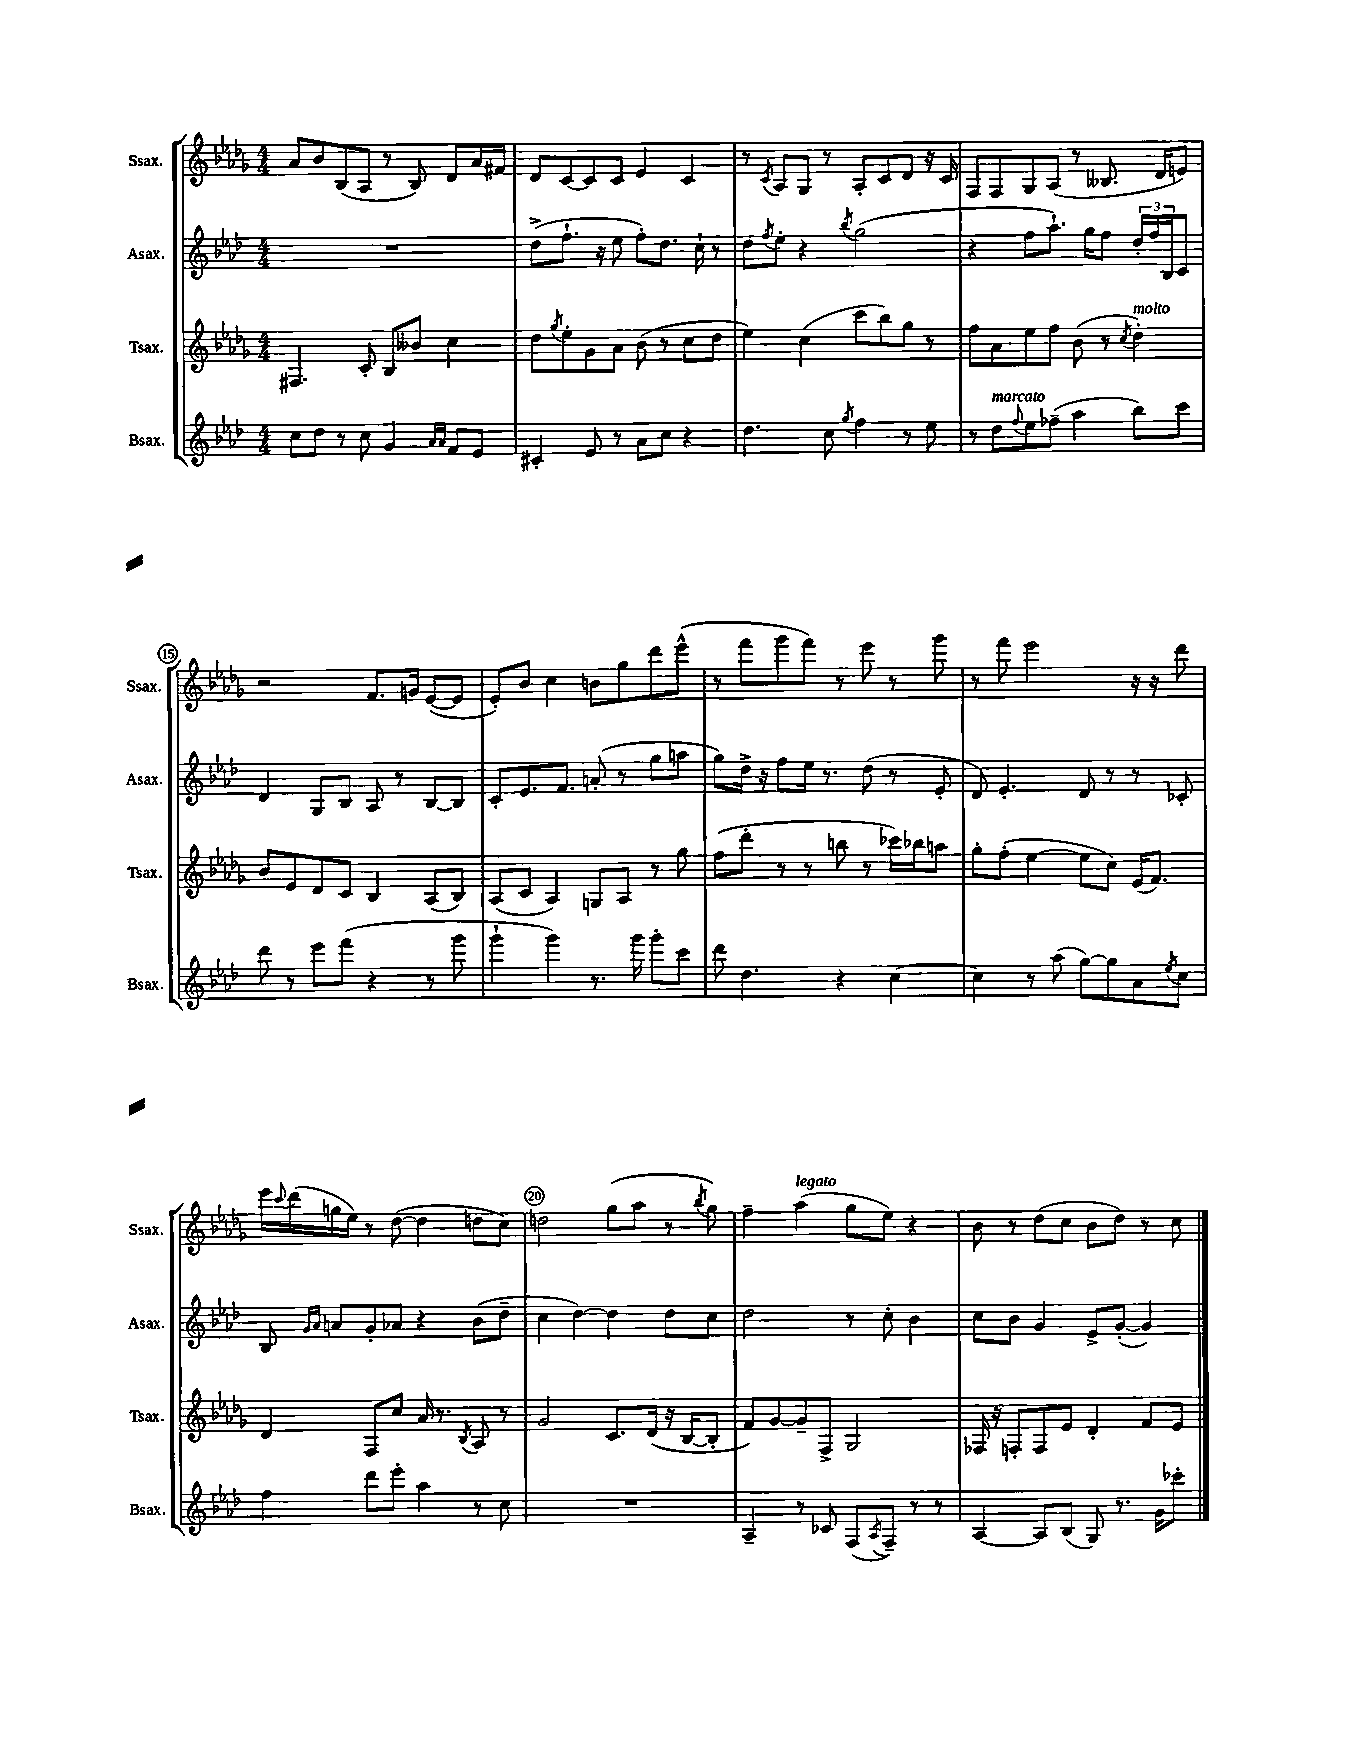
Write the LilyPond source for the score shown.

<<
\new StaffGroup <<
\new Staff = "s0" \with { instrumentName = "Ssax." shortInstrumentName = "Ssax." } {
    \clef treble \key des \major \numericTimeSignature \time 4/4
    aes'8 bes'8 bes8( aes8 r8 bes8) des'8 aes'16 fis'16 |
    des'8 c'8~ c'8 c'8 ees'4 c'4 |
    r8 \acciaccatura { c'8 } aes8 ges8 r8 aes8-. c'8 des'8 r16 c'16 |
    f8 f8 ges8 aes8( r8 beses8. des'16 e'8) |
    r2 f'8. g'16 ees'8~( ees'8 |
    ees'8-.) bes'8 c''4 b'8 ges''8 des'''8 ees'''8-^( |
    r8 f'''8 ges'''8 f'''8) r8 ees'''8 r8 ges'''8 |
    r8 f'''8 ees'''2 r16 r16 des'''8 |
    ees'''16 \appoggiatura { c'''8 } des'''16( g''16 ees''16) r8 des''8~( des''4 d''8 c''8) |
    d''2 ges''8( aes''8 r8 \acciaccatura { bes''8 } ges''8) |
    f''4-- aes''4^\markup { \italic "legato" }( ges''8 ees''8) r4 |
    bes'8 r8 des''8( c''8 bes'8 des''8) r8 c''8 \bar "|." |
}
\new Staff = "s1" \with { instrumentName = "Asax." shortInstrumentName = "Asax." } {
    \clef treble \key aes \major \numericTimeSignature \time 4/4
    R1 |
    des''8->( f''8.-! r16 ees''8 f''8-.) des''8. c''16-! r8 |
    des''8 \acciaccatura { f''8 } ees''8-. r4 \acciaccatura { bes''8 } g''2( |
    r4 f''8 aes''8.-!) g''16 f''8 \tuplet 3/2 { des''16-. f''16 bes16 } c'8 |
    des'4 g8 bes8 aes8 r8 bes8~ bes8 |
    c'8-. ees'8. f'8. a'8-.( r8 g''8 a''8 |
    g''8) des''16-> r16 f''8 ees''16 r8. des''8( r8 ees'8-. |
    des'8) ees'4.-. des'8 r8 r8 ces'8-. |
    bes8 \grace { g'16 aes'16 } a'8 g'8-. aes'8 r4 bes'8( des''8-- |
    c''4 des''4~) des''4 des''8 c''8 |
    des''2 r8 c''8-. bes'4 |
    c''8 bes'8 g'4 ees'8-> g'8~-.( g'4) \bar "|." |
}
\new Staff = "s2" \with { instrumentName = "Tsax." shortInstrumentName = "Tsax." } {
    \clef treble \key des \major \numericTimeSignature \time 4/4
    fis4. c'8-. bes8 beses'8 c''4 |
    des''8 \acciaccatura { ges''8 } ees''8-. ges'8 aes'8 bes'8( r8 c''8 des''8 |
    ees''4) c''4( c'''8 bes''8) ges''8 r8 |
    f''8 aes'8 ees''8 f''8 bes'8( r8 \acciaccatura { c''8 } des''4-.^\markup { \italic "molto" }) |
    bes'8 ees'8 des'8 c'8 bes4 aes8( bes8) |
    aes8( c'8 aes4) g8 aes8 r8 ges''8 |
    f''8( des'''8-. r8 r8 b''8 r8 ces'''16) bes''16 a''8 |
    ges''8-. f''8-.( ees''4~ ees''8 c''8) ees'16( f'8.) |
    des'4 f8 c''8 aes'16 r8. \acciaccatura { bes8 } aes8 r8 |
    ges'2 c'8. des'16( r16 bes16~ bes8-. |
    f'8) ges'8~ ges'8-- f8-> ges2 |
    fes16 r16 f8-. f8 ees'8 des'4-. f'8 ees'8 \bar "|." |
}
\new Staff = "s3" \with { instrumentName = "Bsax." shortInstrumentName = "Bsax." } {
    \clef treble \key aes \major \numericTimeSignature \time 4/4
    c''8 des''8 r8 c''8 g'4 \grace { aes'16 aes'16 } f'8 ees'8 |
    cis'4-. ees'8 r8 aes'8 c''8 r4 |
    des''4. c''8 \acciaccatura { g''8 } f''4 r8 ees''8 |
    r8 des''8^\markup { \italic "marcato" } \appoggiatura { f''8 } ees''8 fes''8--( aes''4 bes''8) c'''8 |
    des'''8 r8 ees'''8 f'''8( r4 r8 g'''8 |
    g'''4-! g'''4) r8. g'''16 g'''8-. c'''8 |
    des'''8 des''4. r4 c''4~ |
    c''4 r8 aes''8( g''8~) g''8 aes'8 \acciaccatura { ees''8 } c''8 |
    f''4 des'''8 ees'''8-. aes''4 r8 c''8 |
    R1 |
    aes4-- r8 ces'8 f8( \acciaccatura { aes8 } f8--) r8 r8 |
    aes4~ aes8 bes8( g8) r8. g'16 ces'''8-. \bar "|." |
}
>>
>>
\layout { \context { \Score currentBarNumber = #11 \override BarNumber.break-visibility = ##(#f #t #t) barNumberVisibility = #(every-nth-bar-number-visible 5) \override BarNumber.stencil = #(make-stencil-circler 0.1 0.3 ly:text-interface::print) } }
